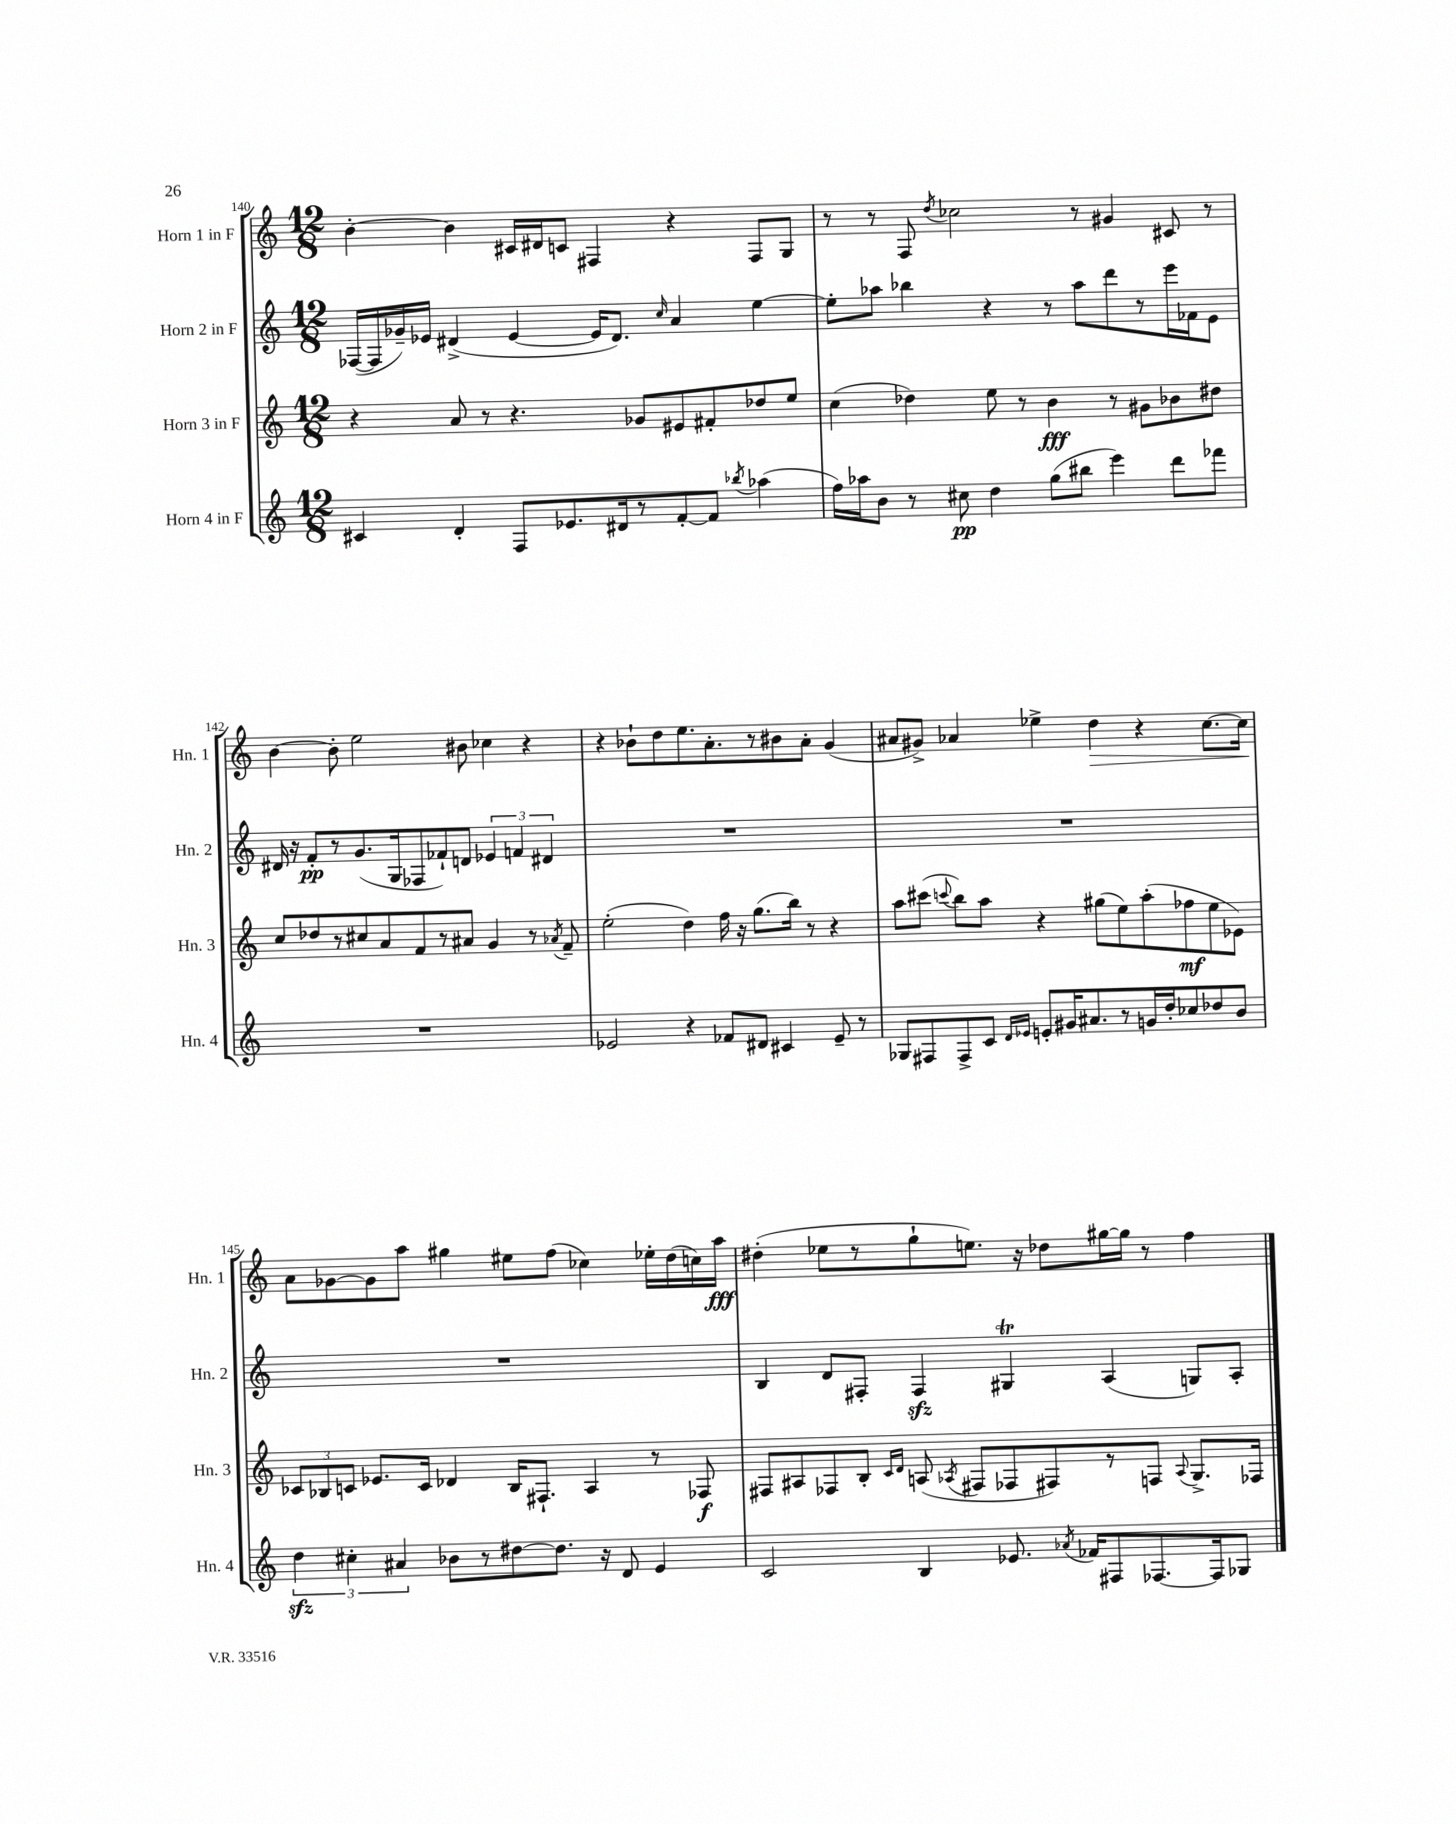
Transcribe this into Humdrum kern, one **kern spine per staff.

**kern	**kern	**kern	**kern
*staff4	*staff3	*staff2	*staff1
*clefG2	*clefG2	*clefG2	*clefG2
*k[]	*k[]	*k[]	*k[]
*M12/8	*M12/8	*M12/8	*M12/8
4c#	4r	([16F-	[4b'
.	.	16F-]	.
.	.	16g-~)	.
.	.	16e-	.
4d'	8a	(4d#^	4b]
.	8r	.	.
8F	4.r	[4e-	16c#
.	.	.	16d#
8.e-	.	.	8c
.	.	16e-]	4F#
16d#	.	8.d#)	.
8r	8g-	.	.
.	.	16qqcc	.
[8f'	8e#	4a	4r
8f]	8f#'	.	.
8qbb-	.	.	.
(4aa-	8dd-	[4ee	8F#
.	8ee	.	8G
=	=	=	=
16ff)	(4cc	8ee']	8r
16aa-	.	.	.
8b	.	8aa-	8r
8r	4dd-)	4bb-	8F
.	.	.	8qdd
8cc#	.	.	2cc-
4dd	8ee	4r	.
.	8r	.	.
(8gg	4b	8r	.
8bb#	.	8aa-	8r
4eee)	8r	8ddd	4g#
.	8g#	8r	.
8ddd	8b-	16eee	8c#
.	.	16f-	.
8fff-	8dd#	8e	8r
=	=	=	=
1.r	8cc	16d#	[4b
.	.	16r	.
.	8dd-	8f'	.
.	8r	8r	8b']
.	8cc#	(8.g	2ee
.	8a	.	.
.	.	16G	.
.	8f	8F-	.
.	8r	8f-`)	.
.	8a#	8d	8b#
.	4g	6e-	4cc-
.	.	6f	.
.	8r	.	4r
.	.	6d#	.
.	8qa-	.	.
.	8f~	.	.
=	=	=	=
2e-	(2ee'	1.r	4r
.	.	.	8b-`
.	.	.	8dd
4r	4dd)	.	8.ee
.	.	.	8.a'
8f-	16ff	.	.
.	16r	.	.
8d#	(8.gg	.	8r
4c#	.	.	8b#
.	16bb)	.	.
.	8r	.	8a'
8e-~	4r	.	(4g
8r	.	.	.
=	=	=	=
8G-	8aa	1.r	8a#
8F#	(8ccc#	.	8g#^)
.	8qqccc	.	.
8F#^	8bb)	.	4a-
8c	8aa	.	.
16qqd	.	.	.
16qqe-	.	.	.
8e'	4r	.	4ee-^
16g#	.	.	.
8.a#	.	.	.
.	(8gg#	.	4dd
8r	8ee)	.	.
16g	(8aa'	.	4r
16dd'	.	.	.
8cc-	8ff-	.	.
8dd-	8ee	.	[8.cc
8b	8e-)	.	.
.	.	.	16cc]
=	=	=	=
6dd	12c-	1.r	8a
.	12B-	.	.
.	.	.	[8g-
6cc#'	12c	.	.
.	8.e-	.	8g-]
6a#	.	.	.
.	.	.	8aa
.	16c	.	.
8b-	4d-	.	4gg#
8r	.	.	.
[8dd#	16B-	.	8ee#
.	8.F#`	.	.
8.dd#]	.	.	(8ff
.	4A	.	4cc-)
16r	.	.	.
8d	.	.	.
4e	8r	.	16ee-'
.	.	.	(16dd
.	8F-	.	16cc)
.	.	.	16aa
=	=	=	=
2c	8F#	4B	(4dd#'
.	8A#	.	.
.	8F-	8d	8ee-
.	8B'	8F#'	8r
.	16qqc	.	.
.	16qqd	.	.
4B	(8A	4F#	8gg`
.	8qA-	.	.
.	8F#	.	8.ee)
8.e-	8F-	4G#	.
.	.	.	16r
.	8F#)	.	8dd-
8qa-	.	.	.
16f-	.	.	.
8F#	8r	(4A	[16gg#
.	.	.	16gg#]
[8.F-	8F	.	8r
.	8qqA-	.	.
.	8.G^	8G)	4ff
16F-]	.	.	.
8G-	.	8A'	.
.	16F-	.	.
==	==	==	==
*-	*-	*-	*-
